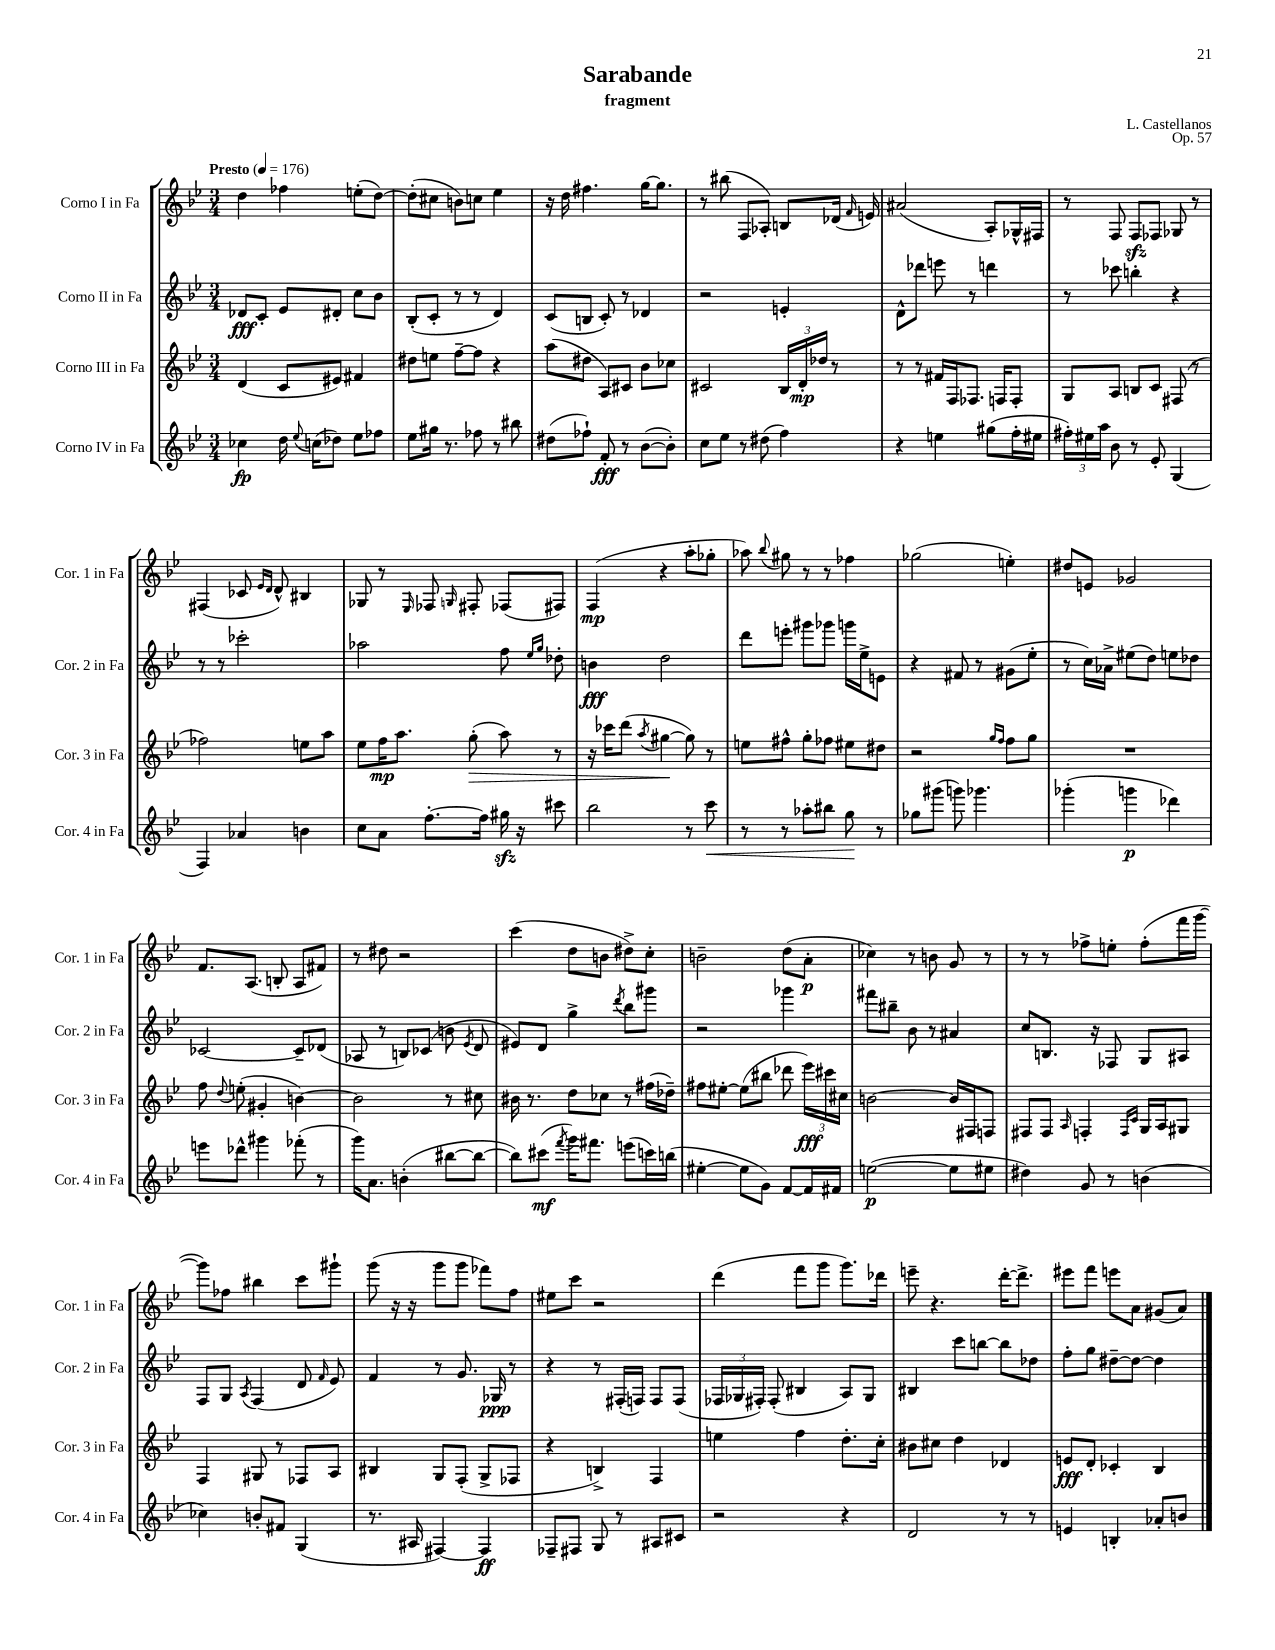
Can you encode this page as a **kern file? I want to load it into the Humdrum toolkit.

**kern	**dynam	**kern	**dynam	**kern	**dynam	**kern	**dynam
*part4	*part4	*part3	*part3	*part2	*part2	*part1	*part1
*staff4	*staff4	*staff3	*staff3	*staff2	*staff2	*staff1	*staff1
*I"Corno IV in Fa	*	*I"Corno III in Fa	*	*I"Corno II in Fa	*	*I"Corno I in Fa	*
*I'Cor. 4 in Fa	*	*I'Cor. 3 in Fa	*	*I'Cor. 2 in Fa	*	*I'Cor. 1 in Fa	*
*clefG2	*	*clefG2	*	*clefG2	*	*clefG2	*
*k[b-e-]	*	*k[b-e-]	*	*k[b-e-]	*	*k[b-e-]	*
*M3/4	*	*M3/4	*	*M3/4	*	*M3/4	*
*MM176	*	*MM176	*	*MM176	*	*MM176	*
=1	=1	=1	=1	=1	=1	=1	=1
!	!	!	!	!	!	!LO:TX:a:B:t=Presto	!
4cc-X\	fp	(4d/	.	8d-X/L	fff	4dd\	.
.	.	.	.	8c'/J	.	.	.
16dd\	.	8c/L	.	8e-/L	.	4ff-X\	.
8qqee-/	.	.	.	.	.	.	.
(16ccn\KL	.	.	.	.	.	.	.
8dd-X\J)	.	8e#X/J)	.	8d#X'/J	.	.	.
8ee-\L	.	4f#X/	.	8cc\L	.	(8een'\L	.
8ff-X\J	.	.	.	8b-\J	.	[8dd\J)	.
=2	=2	=2	=2	=2	=2	=2	=2
8ee-\L	.	8dd#X\L	.	(8B-'/L	.	(8dd'\L]	.
16gg#X\Jk	.	8een\J	.	8c'/J	.	8cc#X\J	.
8.r	.	.	.	.	.	.	.
.	.	[8ff~\L	.	8r	.	8bn\L)	.
8ff-X\	.	8ff\J]	.	8r	.	8ccn\J	.
8r	.	4r	.	4d/)	.	4ee-\	.
8bb#X\	.	.	.	.	.	.	.
=3	=3	=3	=3	=3	=3	=3	=3
(8dd#X\L	.	(8aa\L	.	(8c/L	.	16r	.
.	.	.	.	.	.	16dd\	.
8ff-X`\J)	.	8dd#X\J	.	8Bn/J	.	4.ff#X\	.
8f'/	fff	8A/L)	.	8c'/)	.	.	.
8r	.	8c#X/J	.	8r	.	.	.
([8b-\L	.	8b-\L	.	4d-X/	.	[16gg\KL	.
.	.	.	.	.	.	8.gg\J]	.
8b-'\J])	.	8cc-X\J	.	.	.	.	.
=4	=4	=4	=4	=4	=4	=4	=4
8cc\L	.	2c#X/	.	2r	.	8r	.
8ee-\J	.	.	.	.	.	(8bb#X\	.
8r	.	.	.	.	.	8F/L	.
(8dd#X\	.	.	.	.	.	8A-X'/J)	.
4ff\)	.	24B-/LL	.	4en'/	.	8Bn/L	.
.	.	24d'/	mp	.	.	.	.
.	.	24dd-X/JJ	.	.	.	.	.
.	.	8r	.	.	.	(16d-X/Jk	.
.	.	.	.	.	.	16qqf/	.
.	.	.	.	.	.	16en/)	.
=5	=5	=5	=5	=5	=5	=5	=5
4r	.	8r	.	8d^^\L	.	(2a#X/	.
.	.	8r	.	8ddd-X\J	.	.	.
4een\	.	16f#X/LL	.	8eeen\	.	.	.
.	.	16F/J	.	.	.	.	.
.	.	8.F-X/J	.	8r	.	.	.
(8gg#X\L	.	.	.	4dddn\	.	8A'/L)	.
.	.	16Fn/KL	.	.	.	.	.
16ff'\L	.	8F'/J	.	.	.	16G-X^^/L	.
16ee#X\JJ	.	.	.	.	.	16F#X/JJ	.
=6	=6	=6	=6	=6	=6	=6	=6
24ff#X'\LL)	.	8G/L	.	8r	.	8r	.
24ee#X\	.	.	.	.	.	.	.
24aa\JJ	.	.	.	.	.	.	.
8b-\	.	8A/J	.	8ccc-X\	.	8F/	.
8r	.	8Bn/L	.	4bbn'\	.	8Fzz/L	.
8e-'/	.	8c/J	.	.	.	8F-X/J	.
(4G/	.	(8F#X/	.	4r	.	8G-X/	.
.	.	8r	.	.	.	8r	.
!!LO:LB:g=z
=7	=7	=7	=7	=7	=7	=7	=7
4F/)	.	2ff-X\)	.	8r	.	(4F#X/	.
.	.	.	.	8r	.	.	.
4a-X/	.	.	.	2ccc-X'\	.	8c-X/	.
.	.	.	.	.	.	16qqe-/LL	.
.	.	.	.	.	.	16qqd/JJ	.
.	.	.	.	.	.	8d^^/)	.
4bn\	.	8een\L	.	.	.	4B#X/	.
.	.	8aa\J	.	.	.	.	.
=8	=8	=8	=8	=8	=8	=8	=8
8cc\L	.	8ee-\L	.	2aa-X\	.	8G-X/	.
8a\J	.	16ff\K	mp	.	.	8r	.
.	.	8.aa\J	.	.	.	.	.
.	.	.	.	.	.	16qqE-/	.
[8.ff'\L	.	.	.	.	.	8F-X/	.
.	.	.	.	.	.	16qqGn/	.
!	!	!	!LO:HP:b	!	!	!	!
.	.	(8gg'\	>	.	.	8F#X'/	.
16ff\Jk]	.	.	.	.	.	.	.
16gg#Xzz\	.	8aa\)	.	8ff\	.	(8F-X/L	.
16r	.	.	.	.	.	.	.
.	.	.	.	16qqee-/LL	.	.	.
.	.	.	.	16qqgg/JJ	.	.	.
8ccc#X\	.	8r	.	8dd-X'\	.	8F#X/J)	.
=9	=9	=9	=9	=9	=9	=9	=9
2bb-\	.	16r	.	4bn\	fff	(4F/	mp
.	.	16ccc-X\KL	.	.	.	.	.
.	.	(8ddd\J	.	.	.	.	.
.	.	8qaa/	.	.	.	.	.
.	.	[4gg#X\	.	2dd\	.	4r	.
8r	.	8gg#\])	]	.	.	8aa'\L	.
!	!LO:HP:b	!	!	!	!	!	!
8ccc\	<	8r	.	.	.	8gg-X'\J	.
=10	=10	=10	=10	=10	=10	=10	=10
8r	.	8een\L	.	8ddd\L	.	8aa-X\)	.
.	.	.	.	.	.	8qqbb-/	.
8r	.	8ff#X^^\J	.	8eeen'\J	.	8gg#X\	.
8aa-X'\L	.	8gg'\L	.	8ggg#X\L	.	8r	.
8bb#X\J	.	8ff-X\J	.	8ggg-X\J	.	8r	.
8gg\	.	8ee#X\L	.	16gggn\LL	.	4ff-X\	.
.	.	.	.	16ee-^\J	.	.	.
8r	[	8dd#X\J	.	8en\J	.	.	.
=11	=11	=11	=11	=11	=11	=11	=11
8gg-X\L	.	2r	.	4r	.	(2gg-X\	.
(8ggg#X\J	.	.	.	.	.	.	.
8gggn\)	.	.	.	8f#X/	.	.	.
4.ggg-X\	.	.	.	8r	.	.	.
.	.	16qqgg/LL	.	.	.	.	.
.	.	16qqff/JJ	.	.	.	.	.
.	.	8ff\L	.	(8g#X\L	.	4een'\)	.
.	.	8gg\J	.	8ee-'\J	.	.	.
=12	=12	=12	=12	=12	=12	=12	=12
(4ggg-X'\	.	2.r	.	8r	.	8dd#X/L	.
.	.	.	.	16cc\LL)	.	8en/J	.
.	.	.	.	16a-X^\JJ	.	.	.
4gggn\	p	.	.	(8ee#X\L	.	2g-X/	.
.	.	.	.	8dd\J)	.	.	.
4ddd-X\)	.	.	.	8een\L	.	.	.
.	.	.	.	8dd-X\J	.	.	.
!!LO:LB:g=z
=13	=13	=13	=13	=13	=13	=13	=13
8eeen\L	.	8ff\	.	[2c-X/	.	8.f/L	.
.	.	8qqdd/	.	.	.	.	.
8ddd-X^^\J	.	(8een'\	.	.	.	.	.
.	.	.	.	.	.	(8.A/J	.
4ggg#X\	.	4g#X'/	.	.	.	.	.
.	.	.	.	.	.	8Bn'/	.
(8fff-X'\	.	[4bn\)	.	8c-~/L]	.	8A/L	.
8r	.	.	.	(8d-X/J	.	8f#X/J)	.
=14	=14	=14	=14	=14	=14	=14	=14
16ggg\KL)	.	2b\]	.	8A-X/	.	8r	.
8.a\J	.	.	.	.	.	.	.
.	.	.	.	8r	.	8dd#X\	.
(4bn'\	.	.	.	8Bn/L)	.	2r	.
.	.	.	.	(8c-X/J	.	.	.
[8bb#X\L	.	8r	.	8bn\	.	.	.
.	.	.	.	8qe-/	.	.	.
8bb#\J_	.	8cc#X\	.	8d/	.	.	.
=15	=15	=15	=15	=15	=15	=15	=15
8bb#\L])	.	16b#X\	.	8e#X/L)	.	(4ccc\	.
.	.	8.r	.	.	.	.	.
(8ccc#X\J	mf	.	.	8d/J	.	.	.
8qfff/	.	.	.	.	.	.	.
16ggg\KL)	.	8dd\L	.	4gg^\	.	8dd\L	.
8.fff#X\J	.	.	.	.	.	.	.
.	.	8cc-X\J	.	.	.	8bn\J	.
.	.	.	.	8qddd/	.	.	.
(8eeen\L	.	8r	.	8bb-\L	.	8dd#X^\L)	.
16cccn\L)	.	(16ff#X\LL	.	8ggg#X\J	.	8cc'\J	.
(16bbn\JJ	.	16dd-X~\JJ)	.	.	.	.	.
=16	=16	=16	=16	=16	=16	=16	=16
[4ee#X'\	.	8ff#X\L	.	2r	.	2bn~\	.
.	.	[8ee#X'\J	.	.	.	.	.
8ee#\L]	.	(8ee#\L]	.	.	.	.	.
8g\J)	.	8bb#X\J	.	.	.	.	.
[8f/L	.	8ddd-X\	.	4ggg-X\	.	(8dd\L	.
16f/L]	.	24eee-\LL)	fff	.	.	8a'\J	p
.	.	24ccc#X\	.	.	.	.	.
16f#X/JJ	.	.	.	.	.	.	.
.	.	24cc#X\JJ	.	.	.	.	.
=17	=17	=17	=17	=17	=17	=17	=17
([2een\	p	[2bn\	.	8fff#X\L	.	4cc-X\)	.
.	.	.	.	8bb#X~\J	.	.	.
.	.	.	.	8b-\	.	8r	.
.	.	.	.	8r	.	8bn\	.
8ee\L]	.	16b/LL]	.	4a#X/	.	8g/	.
.	.	16F#X/J	.	.	.	.	.
8ee#X\J	.	8Fn/J	.	.	.	8r	.
=18	=18	=18	=18	=18	=18	=18	=18
4dd#X\)	.	8F#X/L	.	8cc/L	.	8r	.
.	.	8F#/J	.	8.Bn/J	.	8r	.
.	.	16qqA/	.	.	.	.	.
8g/	.	4Fn'/	.	.	.	8ff-X^\L	.
.	.	.	.	16r	.	.	.
8r	.	.	.	8F-X/	.	8een'\J	.
.	.	16qqF/LL	.	.	.	.	.
.	.	16qqc/JJ	.	.	.	.	.
(4bn\	.	16G/LL	.	8G/L	.	(8ff-'\L	.
.	.	16A/J	.	.	.	.	.
.	.	8G#X/J	.	8A#X/J	.	16fff\L	.
.	.	.	.	.	.	[16ggg\JJ	.
!!LO:LB:g=z
=19	=19	=19	=19	=19	=19	=19	=19
4cc-X\)	.	4F/	.	8F/L	.	8ggg\L])	.
.	.	.	.	8G/J	.	8ff-X\J	.
.	.	.	.	8qA/	.	.	.
8bn'/L	.	8G#X/	.	(4F/	.	4bb#X\	.
8f#X/J	.	8r	.	.	.	.	.
(4G/	.	8F-X/L	.	8d/	.	8ccc\L	.
.	.	.	.	16qqf/	.	.	.
.	.	8A/J	.	8e-/)	.	8ggg#X`\J	.
=20	=20	=20	=20	=20	=20	=20	=20
8.r	.	4B#X/	.	4f/	.	(8ggg\	.
.	.	.	.	.	.	16r	.
16A#X/	.	.	.	.	.	16r	.
[4F#X/)	.	8G/L	.	8r	.	8ggg\L	.
.	.	(8F'/J	.	8.g/	.	8ggg\J	.
4F#/]	ff	8G^/L	.	.	.	8fff-X\L)	.
.	.	.	.	16G-X/	ppp	.	.
.	.	8F-X/J	.	8r	.	8ff\J	.
=21	=21	=21	=21	=21	=21	=21	=21
8F-X~/L	.	4r	.	4r	.	8ee#X\L	.
8F#X/J	.	.	.	.	.	8ccc\J	.
8G/	.	4Bn^/)	.	8r	.	2r	.
8r	.	.	.	(16F#X'/LL	.	.	.
.	.	.	.	16Fn/JJ)	.	.	.
8A#X/L	.	4F/	.	8F/L	.	.	.
8c#X/J	.	.	.	(8F/J	.	.	.
=22	=22	=22	=22	=22	=22	=22	=22
2r	.	4een\	.	24F-X/LL	.	(4ddd\	.
.	.	.	.	24G-X/	.	.	.
.	.	.	.	24F#X'/JJ)	.	.	.
.	.	.	.	(8F#'/	.	.	.
.	.	4ff\	.	4B#X/	.	8fff\L	.
.	.	.	.	.	.	8ggg\J	.
4r	.	8.dd'\L	.	8A/L)	.	8.ggg\L)	.
.	.	.	.	8G-/J	.	.	.
.	.	16cc'\Jk	.	.	.	16ddd-X\Jk	.
=23	=23	=23	=23	=23	=23	=23	=23
2d/	.	8b#X\L	.	4B#X/	.	8eeen~\	.
.	.	8cc#X\J	.	.	.	4.r	.
.	.	4dd\	.	8ccc\L	.	.	.
.	.	.	.	[8bbn\J	.	.	.
8r	.	4d-X/	.	8bb\L]	.	[16ddd'\KL	.
.	.	.	.	.	.	8.ddd^\J]	.
8r	.	.	.	8dd-X\J	.	.	.
=24	=24	=24	=24	=24	=24	=24	=24
4en/	.	8en/L	fff	8ff'\L	.	8eee#X\L	.
.	.	8d'/J	.	8gg\J	.	8fff\J	.
4Bn'/	.	4c-X'/	.	[8dd#X~\L	.	8eeen\L	.
.	.	.	.	8dd#\J_	.	8a\J	.
8a-X'/L	.	4B-/	.	4dd#\]	.	(8g#X/L	.
8bn/J	.	.	.	.	.	8a/J)	.
==	==	==	==	==	==	==	==
*-	*-	*-	*-	*-	*-	*-	*-
